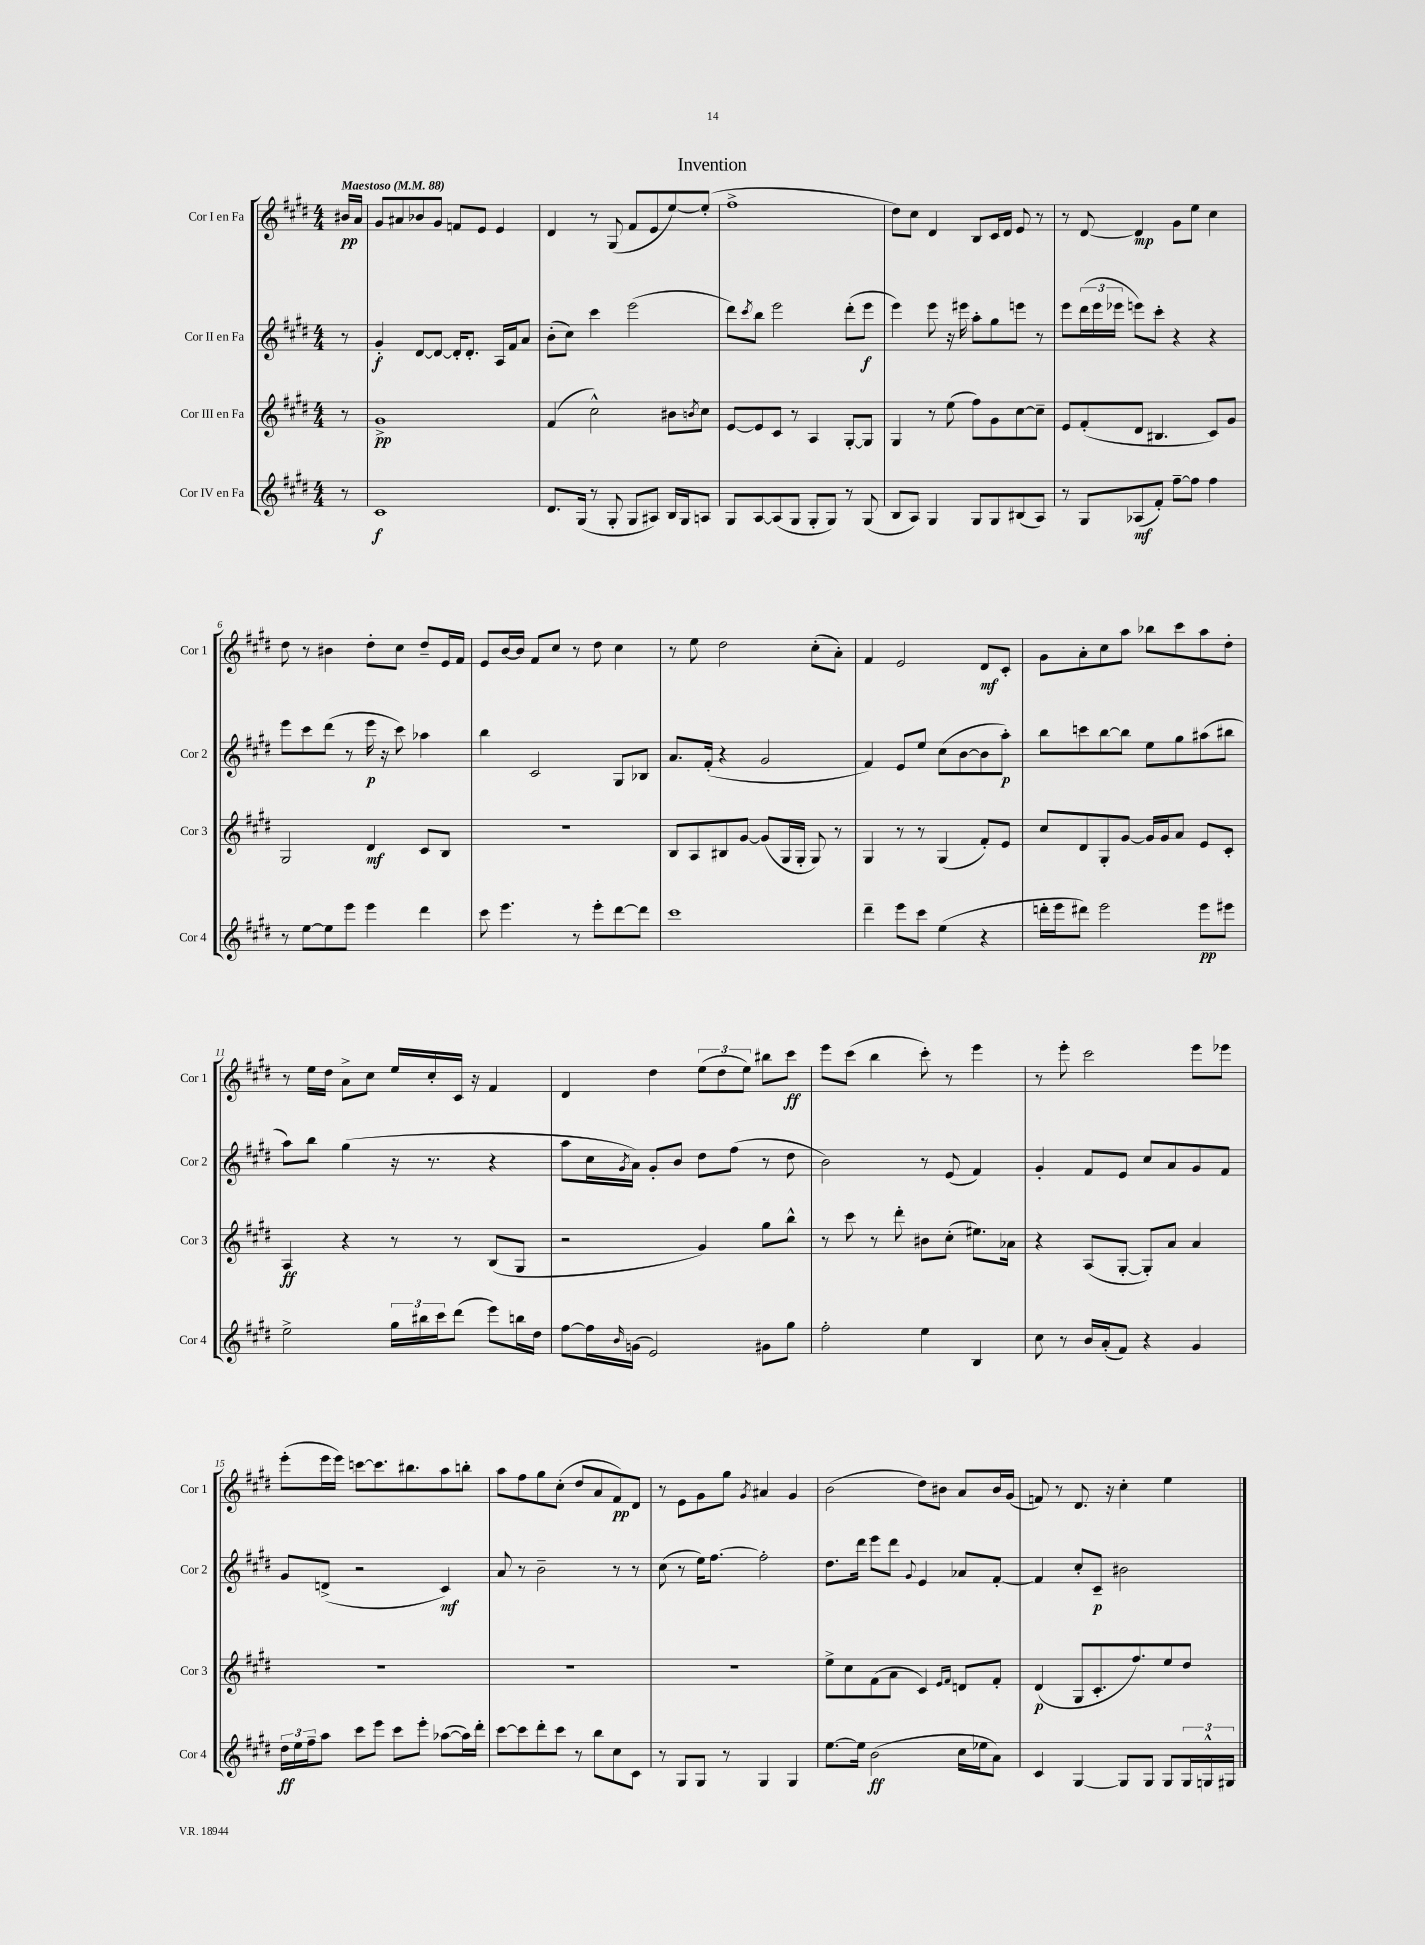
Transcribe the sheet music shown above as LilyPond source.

\header { title = "Invention" }
<<
\new StaffGroup <<
\new Staff = "s0" \with { instrumentName = "Cor I en Fa" shortInstrumentName = "Cor 1" } {
    \clef treble \key e \major \numericTimeSignature \time 4/4 \partial 8 \tempo "Maestoso" 4 = 88
    bis'16\pp a'16 |
    gis'8 ais'8 bes'8 gis'8 f'8 e'8 e'4 |
    dis'4 r8 gis8( fis'8 e'8 e''8~) e''8-.( |
    fis''1-> |
    dis''8) cis''8 dis'4 b8 cis'16 dis'16 e'8 r8 |
    r8 dis'8~ dis'4\mp gis'8 e''8 cis''4 |
    dis''8 r8 bis'4 dis''8-. cis''8 dis''8-- e'16 fis'16 |
    e'8 b'16~ b'16 fis'8 cis''8 r8 dis''8 cis''4 |
    r8 e''8 dis''2 cis''8-.( a'8-.) |
    fis'4 e'2 dis'8\mf cis'8-. |
    gis'8 a'8-. cis''8 a''8 bes''8 cis'''8 a''8 dis''8-. |
    r8 e''16 dis''16 a'8-> cis''8 e''16 cis''16-. cis'16 r16 fis'4 |
    dis'4 dis''4 \tuplet 3/2 { e''8( dis''8 e''8) } bis''8 cis'''8\ff |
    e'''8 cis'''8( b''4 cis'''8-.) r8 e'''4 |
    r8 e'''8-. cis'''2 e'''8 ees'''8 |
    e'''8-.( e'''16 e'''16) c'''8~ c'''8. bis''8. a''8 b''8-. |
    a''8 fis''8 gis''8 cis''8-.( dis''8 a'8 fis'8\pp) dis'8 |
    r8 e'8 gis'8 gis''8 \acciaccatura { gis'8 } ais'4 gis'4 |
    b'2( dis''8) bis'8 a'8 bis'16 gis'16( |
    f'8) r8 dis'8. r16 cis''4-. e''4 \bar "|." |
}
\new Staff = "s1" \with { instrumentName = "Cor II en Fa" shortInstrumentName = "Cor 2" } {
    \clef treble \key e \major \numericTimeSignature \time 4/4 \partial 8
    r8 |
    gis'4-.\f dis'8~ dis'8~ dis'16-. dis'8.-. a16 fis'16 a'8 |
    b'8-.( cis''8) cis'''4 e'''2( |
    dis'''8) \acciaccatura { cis'''8 } b''8 e'''2 dis'''8-.( e'''8\f |
    e'''4) e'''8 r16 eis'''16 a''8-. gis''8 e'''8 r8 |
    e'''8 \tuplet 3/2 { dis'''16( e'''16 ees'''16 } e'''8) cis'''8-. r4 r4 |
    e'''8 cis'''8 dis'''8( r8 e'''16\p r16 cis'''8) aes''4 |
    b''4 cis'2 gis8 bes8 |
    a'8. fis'16-.( r4 gis'2 |
    fis'4) e'8 e''8 cis''8( b'8~ b'8 a''8-.\p) |
    b''8 c'''8 b''8~ b''8 e''8 gis''8 ais''8( bis''8 |
    a''8) b''8 gis''4( r16 r8. r4 |
    a''8 cis''16 \acciaccatura { gis'8 } a'16) gis'8-. b'8 dis''8 fis''8( r8 dis''8 |
    b'2) r8 e'8( fis'4) |
    gis'4-. fis'8 e'8 cis''8 a'8 gis'8 fis'8 |
    gis'8 d'8->( r2 cis'4\mf) |
    a'8 r8 b'2-- r8 r8 |
    cis''8( r8 e''16) fis''8.~ fis''2-. |
    dis''8. dis'''16 e'''8 dis'''8 \appoggiatura { gis'8 } e'4 aes'8 fis'8~-. |
    fis'4 cis''8-. cis'8--\p bis'2 \bar "|." |
}
\new Staff = "s2" \with { instrumentName = "Cor III en Fa" shortInstrumentName = "Cor 3" } {
    \clef treble \key e \major \numericTimeSignature \time 4/4 \partial 8
    r8 |
    gis'1->\pp |
    fis'4( cis''2-^) bis'8 \acciaccatura { b'8 } cis''8 |
    e'8~ e'8 cis'8 r8 a4 gis8~-. gis8 |
    gis4 r8 e''8( fis''8) gis'8 cis''8~ cis''8-- |
    e'8 fis'8-.( dis'8 bis4. cis'8) gis'8 |
    gis2 dis'4\mf cis'8 b8 |
    R1 |
    b8 a8 bis8 gis'8~ gis'8( gis16 gis16-. gis8) r8 |
    gis4 r8 r8 gis4( fis'8-.) e'8 |
    cis''8 dis'8 gis8-. gis'8~ gis'16 gis'16 a'8 e'8 cis'8-. |
    a4\ff r4 r8 r8 b8( gis8 |
    r2 gis'4) gis''8 b''8-^ |
    r8 cis'''8 r8 dis'''8-. bis'8 cis''8-.( eis''8.) aes'16 |
    r4 a8( gis8~-. gis8-.) a'8 a'4 |
    R1 |
    R1 |
    R1 |
    e''8-> cis''8 fis'8( a'8 cis'4) \grace { e'16 fis'16 } d'8 fis'8-. |
    dis'4\p( gis8 cis'8.-. fis''8.) e''8 dis''8 \bar "|." |
}
\new Staff = "s3" \with { instrumentName = "Cor IV en Fa" shortInstrumentName = "Cor 4" } {
    \clef treble \key e \major \numericTimeSignature \time 4/4 \partial 8
    r8 |
    cis'1\f |
    dis'8. gis16( r8 gis8-. gis8 ais8) b16 gis16 a8 |
    gis8 a8~ a8( gis8 gis8-. gis8) r8 gis8( |
    b8 a8) gis4 gis8 gis8 bis8( a8) |
    r8 gis8 aes8\mf( fis'8-.) fis''8~-- fis''8 fis''4 |
    r8 e''8~ e''8 e'''8 e'''4 dis'''4 |
    cis'''8 e'''4. r8 e'''8-. dis'''8~ dis'''8 |
    cis'''1 |
    dis'''4-- e'''8 cis'''8 e''4( r4 |
    d'''16-. e'''16 dis'''8) e'''2 e'''8\pp eis'''8 |
    e''2-> \tuplet 3/2 { gis''16 bis''16 cis'''16 } dis'''8( e'''8) b''16 dis''16 |
    fis''8~ fis''16 \grace { b'16 } g'16( e'2) gis'8 gis''8 |
    fis''2-. e''4 b4 |
    cis''8 r8 b'16 a'16-.( fis'8) r4 gis'4 |
    \tuplet 3/2 { dis''16\ff e''16 fis''16-- } a''8 cis'''8 e'''8 cis'''8 e'''8-. aes''8~( aes''16) dis'''16-. |
    cis'''8~ cis'''8 dis'''8-. cis'''8 r8 b''8 cis''8 cis'8 |
    r8 gis8 gis8 r8 gis4 gis4 |
    e''8.~ e''16 b'2\ff( cis''16 ees''16 a'8) |
    cis'4 gis4~ gis8 gis8 gis8 \tuplet 3/2 { gis16 g16-^ gis16 } \bar "|." |
}
>>
>>
